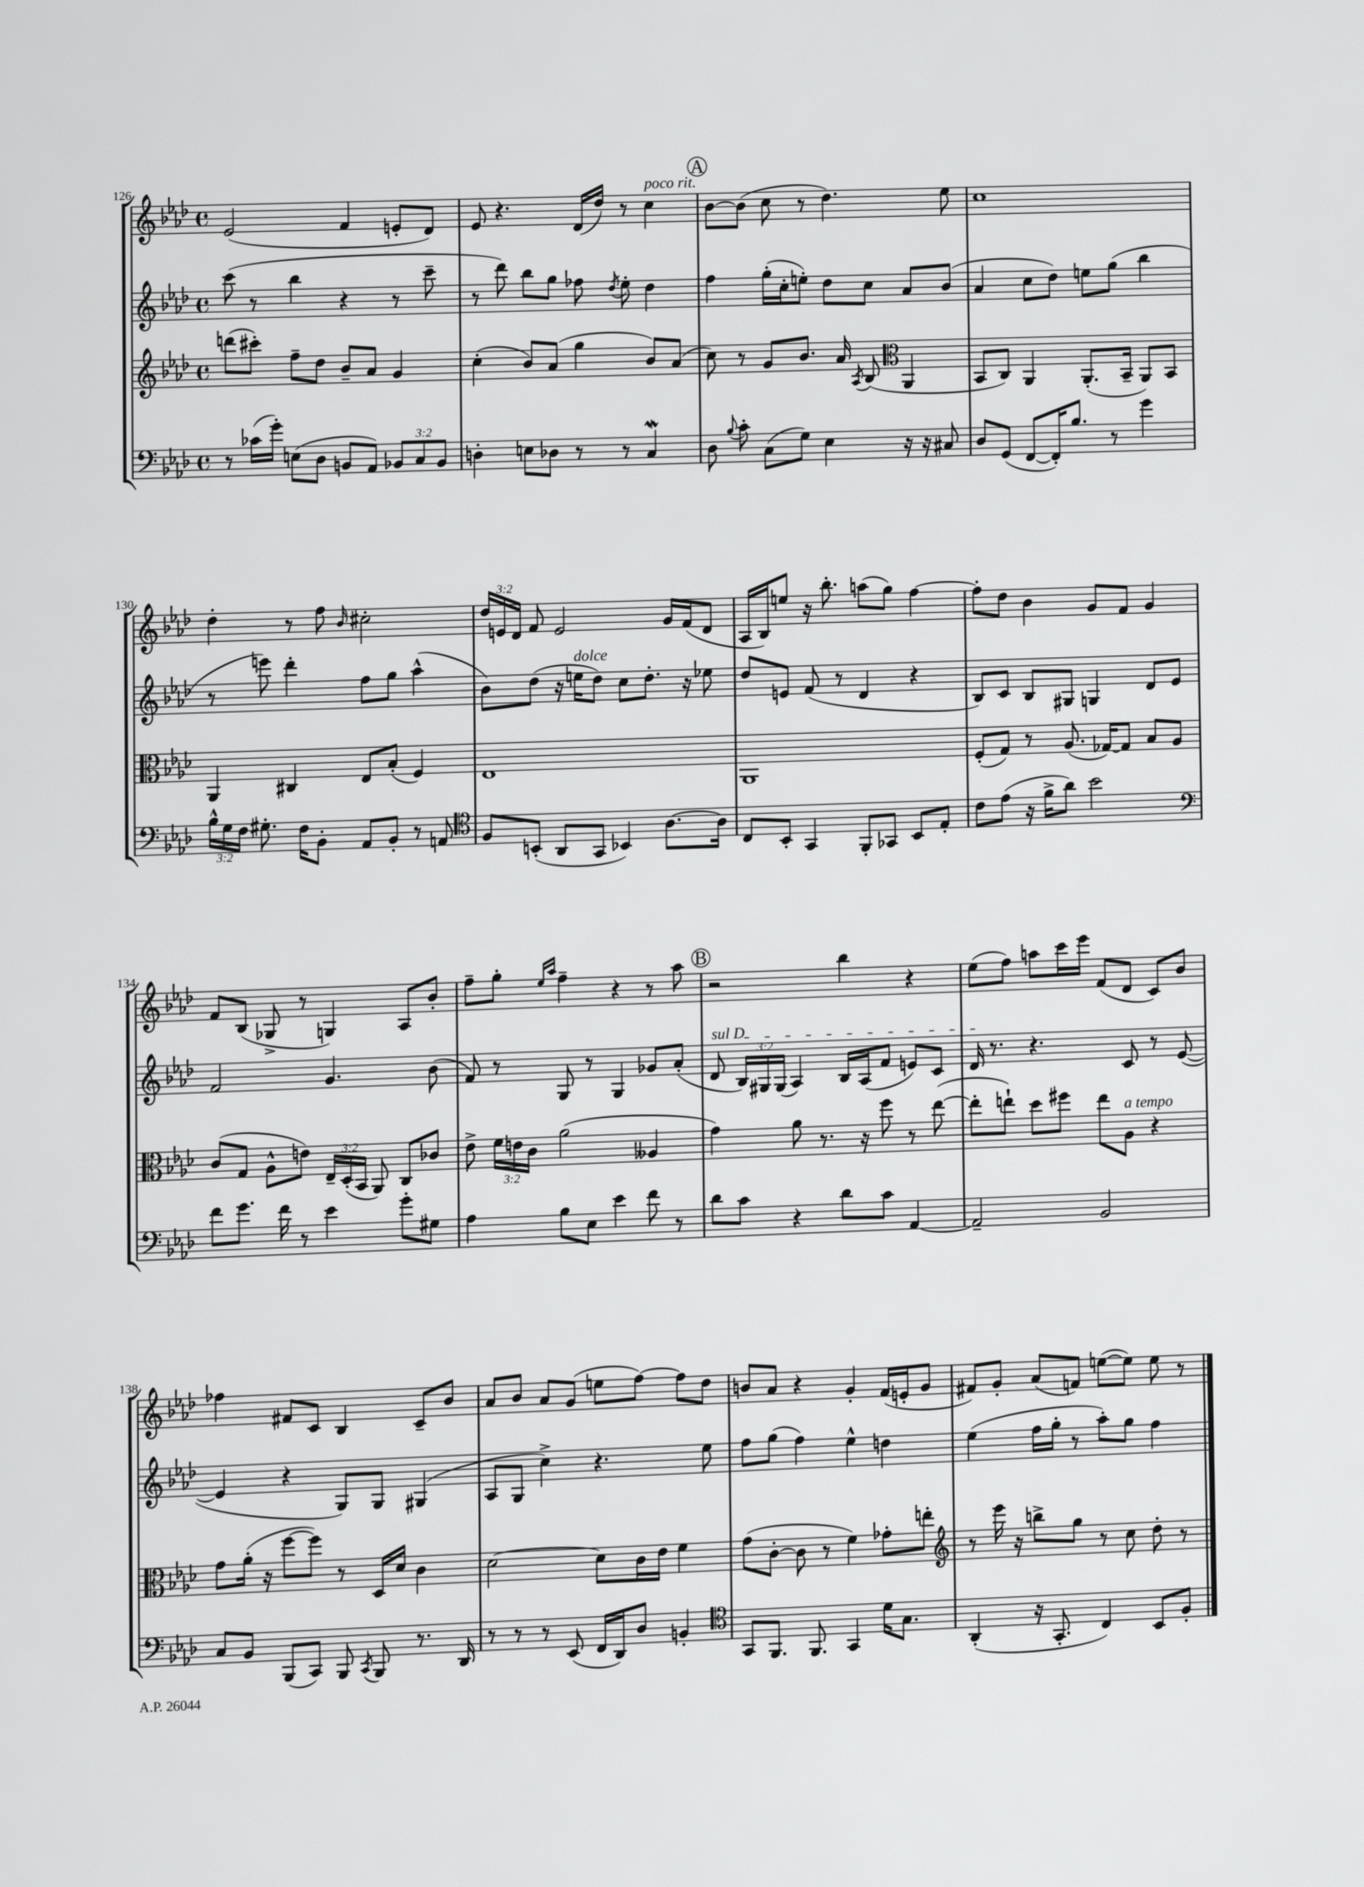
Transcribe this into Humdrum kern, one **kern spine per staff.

**kern	**kern	**kern	**kern
*staff4	*staff3	*staff2	*staff1
*clefF4	*clefG2	*clefG2	*clefG2
*k[b-e-a-d-]	*k[b-e-a-d-]	*k[b-e-a-d-]	*k[b-e-a-d-]
*M4/4	*M4/4	*M4/4	*M4/4
*met(c)	*met(c)	*met(c)	*met(c)
8r	(8ddd	(8ccc	(2e-
(16c-	8ccc#')	8r	.
16g')	.	.	.
(8E	8ff~	4bb-	.
8D-	8dd-	.	.
8BB	8b-~	4r	4f
8AA-)	8a-	.	.
12BB-	4g	8r	8e'
12C	.	.	.
.	.	8ccc~	8d-)
12BB-	.	.	.
=	=	=	=
4D'	(4cc'	8r	8e-
.	.	8ddd-)	4.r
8E	8b-)	8bb-	.
8D-	(8a-	8gg	.
8r	4gg	8ff-	(16d-
.	.	.	16dd-)
.	.	8qdd-	.
8r	.	8ee-'	8r
4C	8b-)	4dd-	4cc
.	(8a-	.	.
=	=	=	=
8D-	8cc)	4ff	[8b-
8qqB-	.	.	.
8c'	8r	.	(8b-]
(8C	8g	(16gg'	8cc
.	.	16cc'	.
8G)	8.b-	8ee')	8r
4E-	.	8dd-	4.dd-)
.	16a-	.	.
.	8qA-	.	.
.	(8B-	8cc	.
*	*clefC3	*	*
16r	4AA-	8a-	.
16r	.	.	.
8C#	.	(8b-	8ee-
=	=	=	=
8D-	8BB-	4a-	1cc
(8GG	8C)	.	.
[8FF	4AA-	8cc	.
16FF'])	.	8dd-)	.
8.B-	.	.	.
.	(8.AA-'	8ee	.
8r	.	(8gg	.
.	16BB-~	.	.
4g	8AA-)	4bb-	.
.	8BB-	.	.
=	=	=	=
24B-^^	4AA-	8r	4dd-'
24G	.	.	.
24F	.	.	.
8.G#'	.	8eee)	.
.	4C#	4ddd-'	8r
16F	.	.	.
8BB-'	.	.	8ff
.	.	.	16qqb-
8AA-	8E-	8ff	2cc#'
8BB-'	(8B-'	8gg	.
8r	4F)	(4aa-^^	.
8AA	.	.	.
=	=	=	=
*clefC4	*	*	*
8F	1E-	8b-)	24dd-
.	.	.	24e
.	.	.	24d-
(8BB'	.	(8dd-	8f
8AA-	.	16r	2e
.	.	16ee	.
8GG	.	8dd-)	.
4BB-)	.	8cc	.
.	.	8.dd-'	.
[8.A-	.	.	16g
.	.	16r	(16f
.	.	8ee-	8d-
16A-]	.	.	.
=	=	=	=
8C	1AA-	8dd-	16A-
.	.	.	16B-)
8BB-'	.	8e	8ee
4GG	.	(8f	16r
.	.	.	8.bb-'
.	.	8r	.
8FF'	.	4d-	(8aa
8GG-	.	.	8gg)
8BB-	.	4r	[4ff
8E-'	.	.	.
=	=	=	=
8c	(8F'	8B-)	8ff']
(8e-	8G)	8c	8dd-
16r	8r	8B-	4b-
16f^	.	.	.
8a-)	(8.A-	8G#	.
2b-	.	4G	8g
.	[16G-)	.	.
.	8G-]	.	8f
.	8B-	8d-	4g
.	8A-	8e-	.
=	=	=	=
*clefF4	*	*	*
8f	(8c	2f	8f
8.g	8G	.	(8B-
.	8A-^^	.	8G-^
16f	.	.	.
8r	8e)	.	8r
4e-	24E-~	4.g	4G)
.	(24D-'	.	.
.	24BB-	.	.
.	8AA-)	.	.
8g'	8C	.	8A-
8G#	8c-	(8b-	8b-'
=	=	=	=
4A-	8e-^	8f)	8ff~
.	24f	8r	8gg'
.	24e	.	.
.	24c	.	.
.	.	.	16qqee-
.	.	.	16qqaa-
8B-	(2a-	8G	4ff~
8E-	.	8r	.
4e-	.	4G	4r
8f	4A--	8g-	8r
8r	.	(8a-'	8aa-
=	=	=	=
8d-	4g)	8d-	2r
8c	.	24B-)	.
.	.	24G#	.
.	.	(24G#	.
4r	8a-	4A-)	.
.	8.r	.	.
8d-	.	16B-	4bb-
.	16r	(16A-	.
8c	8ff	8f	.
[4AA-	8r	8e)	4r
.	([8ee-	8c	.
=	=	=	=
2AA-~]	8ee-']	16d-	(8ee-
.	.	8.r	.
.	8ee`)	.	8ff)
.	8dd-	4.r	8aa
.	8ff#	.	16ccc
.	.	.	16eee-
2BB-	8ee	.	(8f
.	8A-	8c	8d-
.	4r	8r	8c)
.	.	([8e-	8b-
=	=	=	=
8C	8g	4e-]	4ff-
8BB-	(16a-'	.	.
.	16r	.	.
(8BBB-	[8ff	4r	8f#
8CC)	8ff])	.	8c
8BBB-	8r	8G)	4B-
8qCC	.	.	.
8BBB-	16D-	8G	.
.	16d-	.	.
8.r	4c	(4G#	8c~
.	.	.	8b-
16DD-	.	.	.
=	=	=	=
8r	[2d-	8A-	8a-
8r	.	8G	8b-
8r	.	4cc^)	8a-
(8EE-	.	.	(8g
16FF	8d-]	4.r	8ee
16DD-)	.	.	.
8D-	16c	.	[8ff)
.	16e-	.	.
4BB'	4f	.	8ff]
.	.	8ee-	8dd-
=	=	=	=
*clefC4	*	*	*
8GG	(8g	8ff	8b
8.FF	[8c'	(8gg	8a-
.	8c]	4ff)	4r
8.FF	.	.	.
.	8r	.	.
4GG	4f)	4ee-^^	4g'
16d-	8g-'	4dd	(16f
8.G	.	.	16e'
.	8ee'	.	8g
=	=	=	=
*	*clefG2	*	*
(4AA-'	8r	(4ee-	8f#)
.	16eee-	.	8g'
.	16r	.	.
16r	8bb^	16ff	(8a-
8.GG'	.	16gg'	.
.	8gg	8r	8f)
4C)	8r	8aa-')	([8ee
.	8cc	8gg	8ee])
8BB-	8dd-'	4ff	8ee
8F'	8r	.	8r
==	==	==	==
*-	*-	*-	*-
